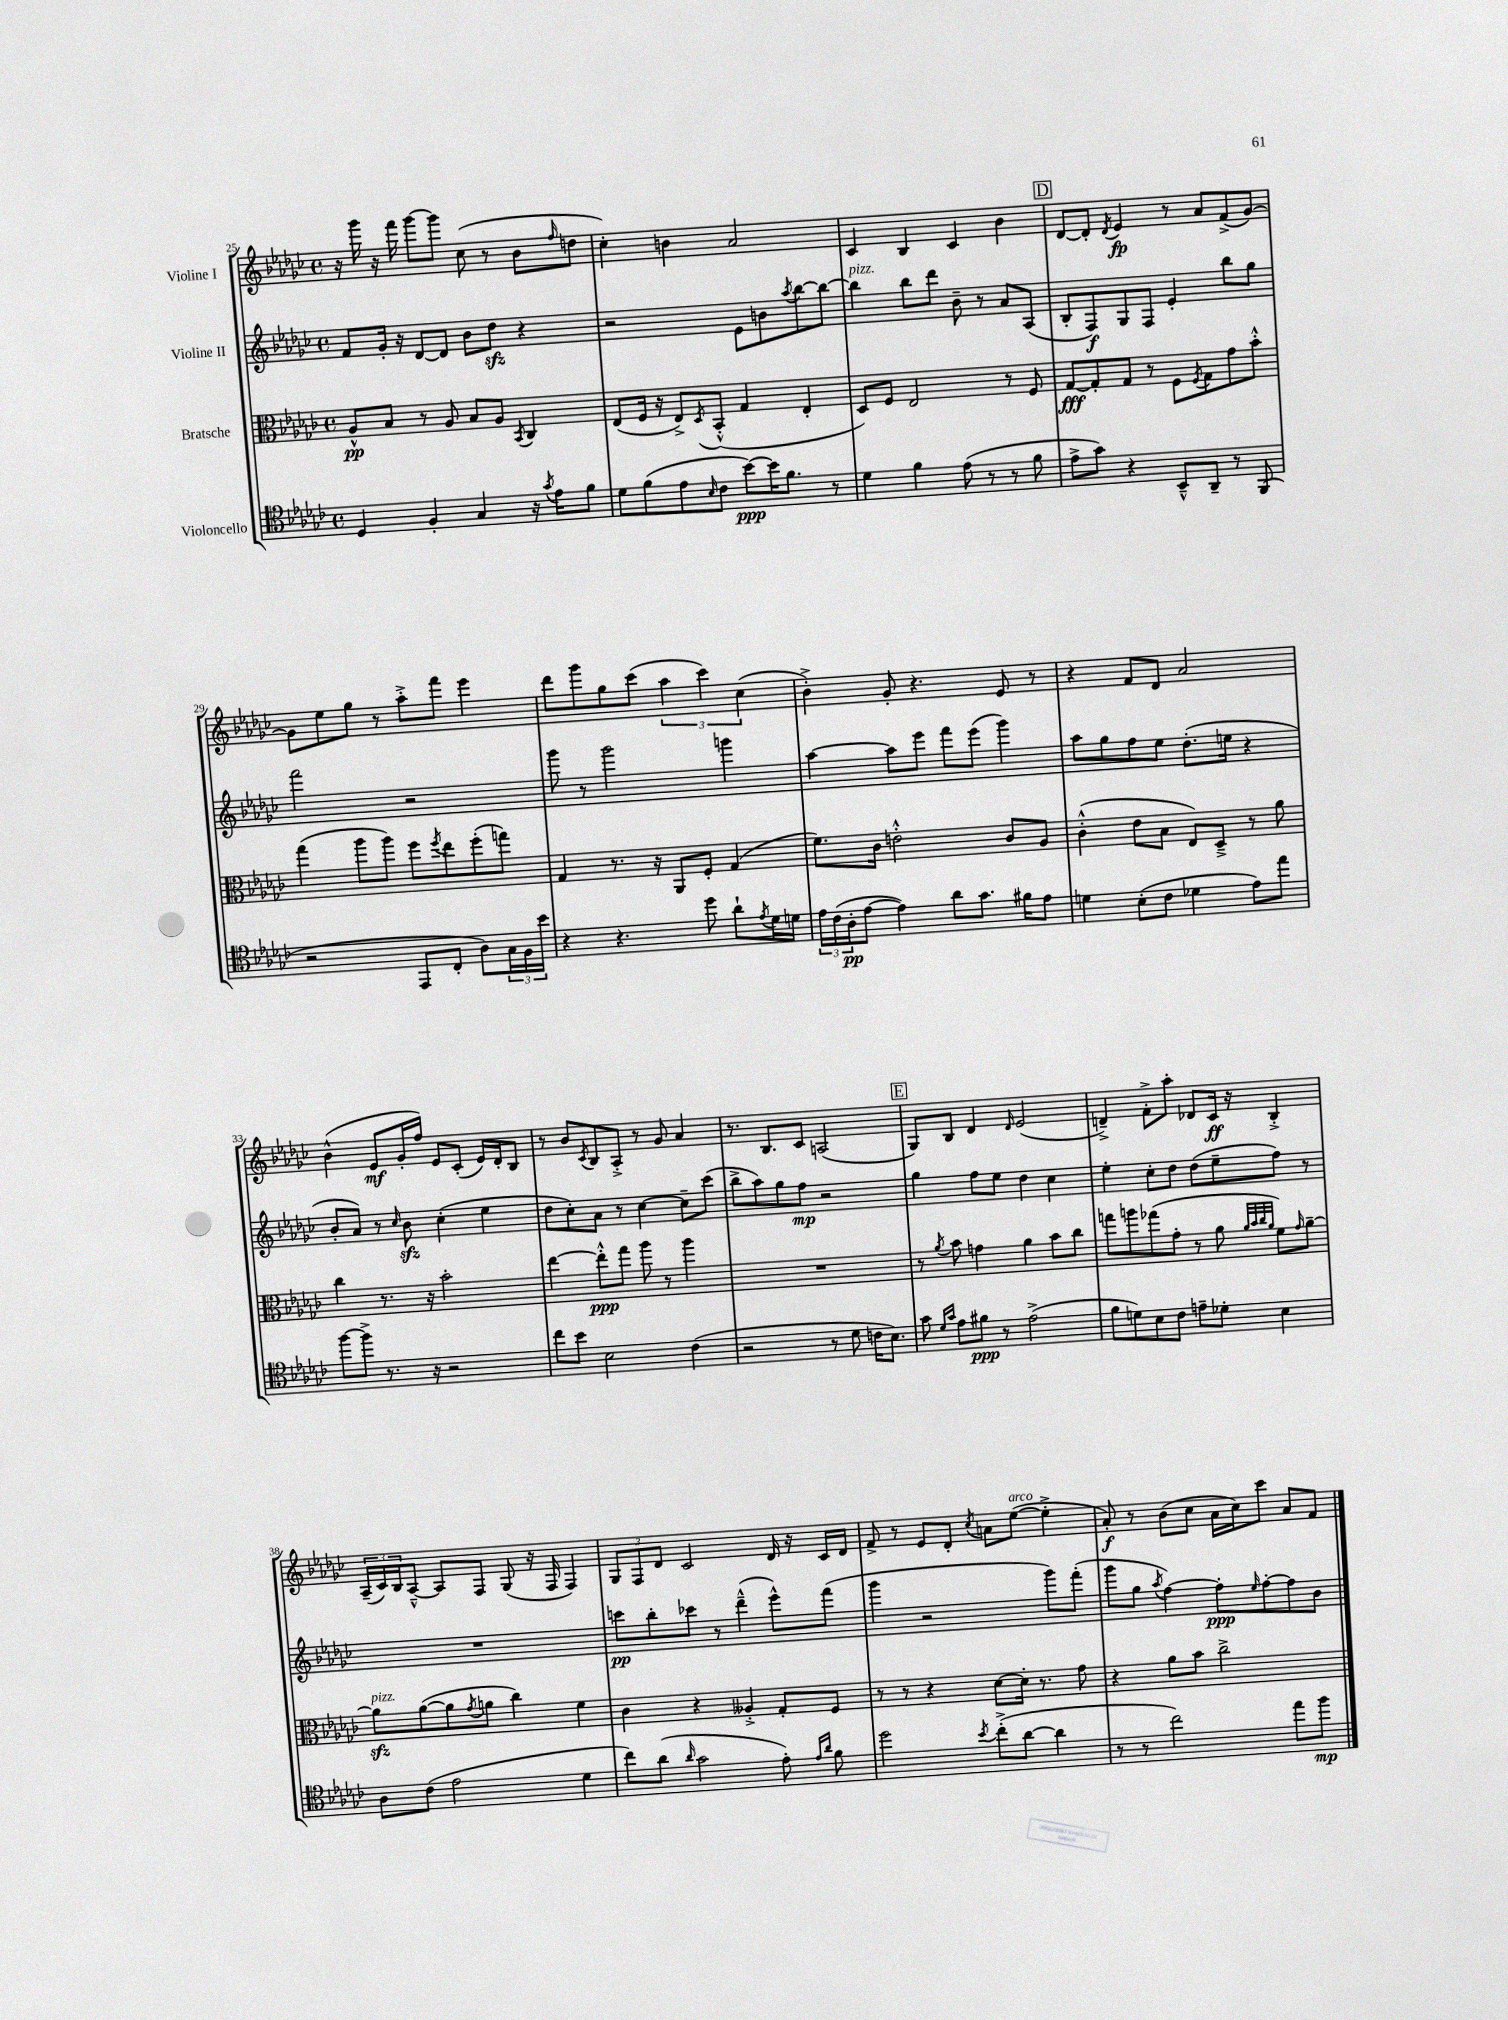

**kern	**kern	**kern	**kern
*staff4	*staff3	*staff2	*staff1
*clefC4	*clefC3	*clefG2	*clefG2
*k[b-e-a-d-g-c-]	*k[b-e-a-d-g-c-]	*k[b-e-a-d-g-c-]	*k[b-e-a-d-g-c-]
*M4/4	*M4/4	*M4/4	*M4/4
*met(c)	*met(c)	*met(c)	*met(c)
4D-	8A-^^	8f	16r
.	.	.	16ggg-
.	8B-	16g-'	16r
.	.	16r	16fff
4F'	8r	[8d-	[8ggg-
.	8A-	8d-]	8ggg-]
4G-	8B-	8b-	(8cc-
.	8A-	8dd-	8r
.	8qBB-	.	.
16r	4C-	4r	8b-
8qg-	.	.	.
16e-	.	.	.
.	.	.	16qqff
8f	.	.	8dd
=	=	=	=
8d-	(8E-	2r	4cc-')
(8f	16F	.	.
.	16r	.	.
8e-	8E-^)	.	4b
16qqB-	8qD-	.	.
8c-	(8BB-'^^	.	.
[8b-)	4G-	8e-	2a-
16b-]	.	8b	.
8.f	.	.	.
.	.	8qaa-	.
.	4E-'	[8bb-	.
8r	.	8bb-_	.
=	=	=	=
4d-	8D-)	4bb-]	4c-
.	8F	.	.
4f	2E-	8bb-	4B-
.	.	8ddd-	.
(8e-	.	8b-~	4c-
8r	.	8r	.
8r	8r	8a-	4b-
8f	8F	(8A-	.
=	=	=	=
8e-^	[8G-	8B-'	[8d-
8g-)	8G-']	8F)	8d-']
.	.	.	8qd-
4r	8G-	8G-	4e-
.	8r	8F	.
8BB-~^^	8F	4e-'	8r
.	8qF	.	.
8AA-~	8G-	.	8a-
8r	8g-	8bb-	(8f^
(8FF	8b-'^^	8gg-	[8g-)
=	=	=	=
2r	(4gg-	2fff	8g-]
.	.	.	8ee-
.	8aa-	.	8gg-
.	8aa-)	.	8r
8EE-	8ff	2r	8aa-'^
.	8qff	.	.
8C-'	8ee-	.	8fff
8A-)	(8ff'	.	4eee-
24G-	8gg)	.	.
24F	.	.	.
24b-	.	.	.
=	=	=	=
4r	4G-	8ggg-	8ddd-
.	.	8r	8ggg-
4.r	8.r	2ggg-	8gg-
.	.	.	(8ccc-
.	16r	.	.
.	8AA-	.	6aa-
8dd-	8F'	.	.
.	.	.	6ccc-)
8a-`	(4G-	4ggg	.
.	.	.	(6cc-
8qe-	.	.	.
16d-	.	.	.
16d	.	.	.
=	=	=	=
24e-	8.f)	[4aa-	4b-'^)
(24c-	.	.	.
24A-'	.	.	.
[8e-	.	.	.
.	16c-	.	.
4e-])	2e'^^	8aa-]	8g-'
.	.	8eee-	4.r
8a-	.	8fff	.
8.g-	.	(8eee-	.
.	8c-	4ggg-)	8e-
16f#	.	.	.
8e-	8A-	.	8r
=	=	=	=
4d	(4c-'^^	8aa-	4r
.	.	8gg-	.
(8B-'	8e-	8ff	8f
8c-	8B-	8ee-	8d-
4d-	8E-)	(8.dd-'	2a-
.	8D-~^	.	.
.	.	16ee	.
8e-)	8r	4r	.
8ee-	8a-	.	.
=	=	=	=
[8ff	4cc-	8b-'	(4b-^^
8ff^]	.	8a-)	.
8.r	8.r	8r	8e-
.	.	16qqcc-	.
.	.	8b-	16g-'
16r	16r	.	16ff)
2r	2b-'	(4cc-'	8e-
.	.	.	(8c-'
.	.	4ee-	16e-)
.	.	.	16d-'
.	.	.	8B-
=	=	=	=
8cc-	[4ee-	8dd-	8r
8b-	.	8cc-')	8b-
.	.	.	8qc-
2B-	8ee-'^^]	8a-	8B-
.	8gg-	8r	8A-'^
.	8aa-	[4cc-	8r
.	8r	.	8g-
(4c-	4aa-	8cc-~]	4a-
.	.	(8ccc-	.
=	=	=	=
2r	1r	8bb-^	8.r
.	.	8aa-)	.
.	.	.	8.B-
.	.	8gg-	.
.	.	8ff	8c-
8r	.	2r	(2A
8d-	.	.	.
16c	.	.	.
8.B-)	.	.	.
=	=	=	=
8g-	8r	4gg-	8G-)
16qqd-	.	.	.
16qqg-	8qa-	.	.
8e-	8b-	.	8B-
8f#	4g	8ff	4d-
8r	.	8ee-	.
.	.	.	16qqd-
(2e-^	4a-	4dd-	(2e-
.	8b-	4cc-	.
.	8cc-	.	.
=	=	=	=
8f	8gg	4ee-'	4d~^)
8d)	8aa	.	.
8B-	(8gg-	8cc-'	8f'^
8c-	8g-'	8dd-	8aa-'
8e~	8r	(8dd-	8d-
8d-'	8a-	8ee-~	16c-
.	.	.	16r
.	32qqa-	.	.
.	32qqb-	.	.
.	32qqcc-	.	.
.	32qqa-	.	.
4B-	8f)	8ff)	4B-'^
.	16qqg-	.	.
.	[8a-~	8r	.
=	=	=	=
8A-	8a-]	1r	(24A-~
.	.	.	24c-)
.	.	.	24B-
(8c-	([8a-	.	[8A-~^^
2e-	8a-]	.	8A-]
.	8qg-	.	.
.	8a	.	8F
.	4cc-)	.	(8G-
.	.	.	16r
.	.	.	16F
4d-	4f	.	4F)
=	=	=	=
8cc-)	4c-	8ccc	12G-
.	.	.	12F
(8a-	.	8bb-'	.
.	.	.	12d-
16qqa-	.	.	.
2g-	4r	8ccc-	2c-
.	.	8r	.
.	4A--'^	(4ddd-~^^	.
8e-')	8G-'	8eee-^^)	16d-
.	.	.	16r
16qqe-	.	.	.
16qqa-	.	.	.
8f	8F	(8fff	16c-
.	.	.	16d-
=	=	=	=
2dd-	8r	4ggg-	8f^
.	8r	.	8r
.	4r	2r	8e-
.	.	.	8d-'
8qb-	.	.	8qcc-
(8cc-'^	[8d-	.	8a
[8a-	16d-']	.	([8ee-
.	8.r	.	.
4a-]	.	8ggg-)	4ee-'^]
.	8g-	(8fff'	.
=	=	=	=
8r	4r	8ggg-	8a-')
8r	.	8gg-	8r
.	.	8qaa-	.
2cc-)	8a-	[4ff)	(8b-
.	8b-	.	8cc-
.	2cc-^	8ff']	16a-
.	.	.	16cc-)
.	.	16qqee-	.
.	.	[8ff'	8ccc-
8ee-	.	8ff]	8a-
8ff	.	8b-	8f
==	==	==	==
*-	*-	*-	*-
